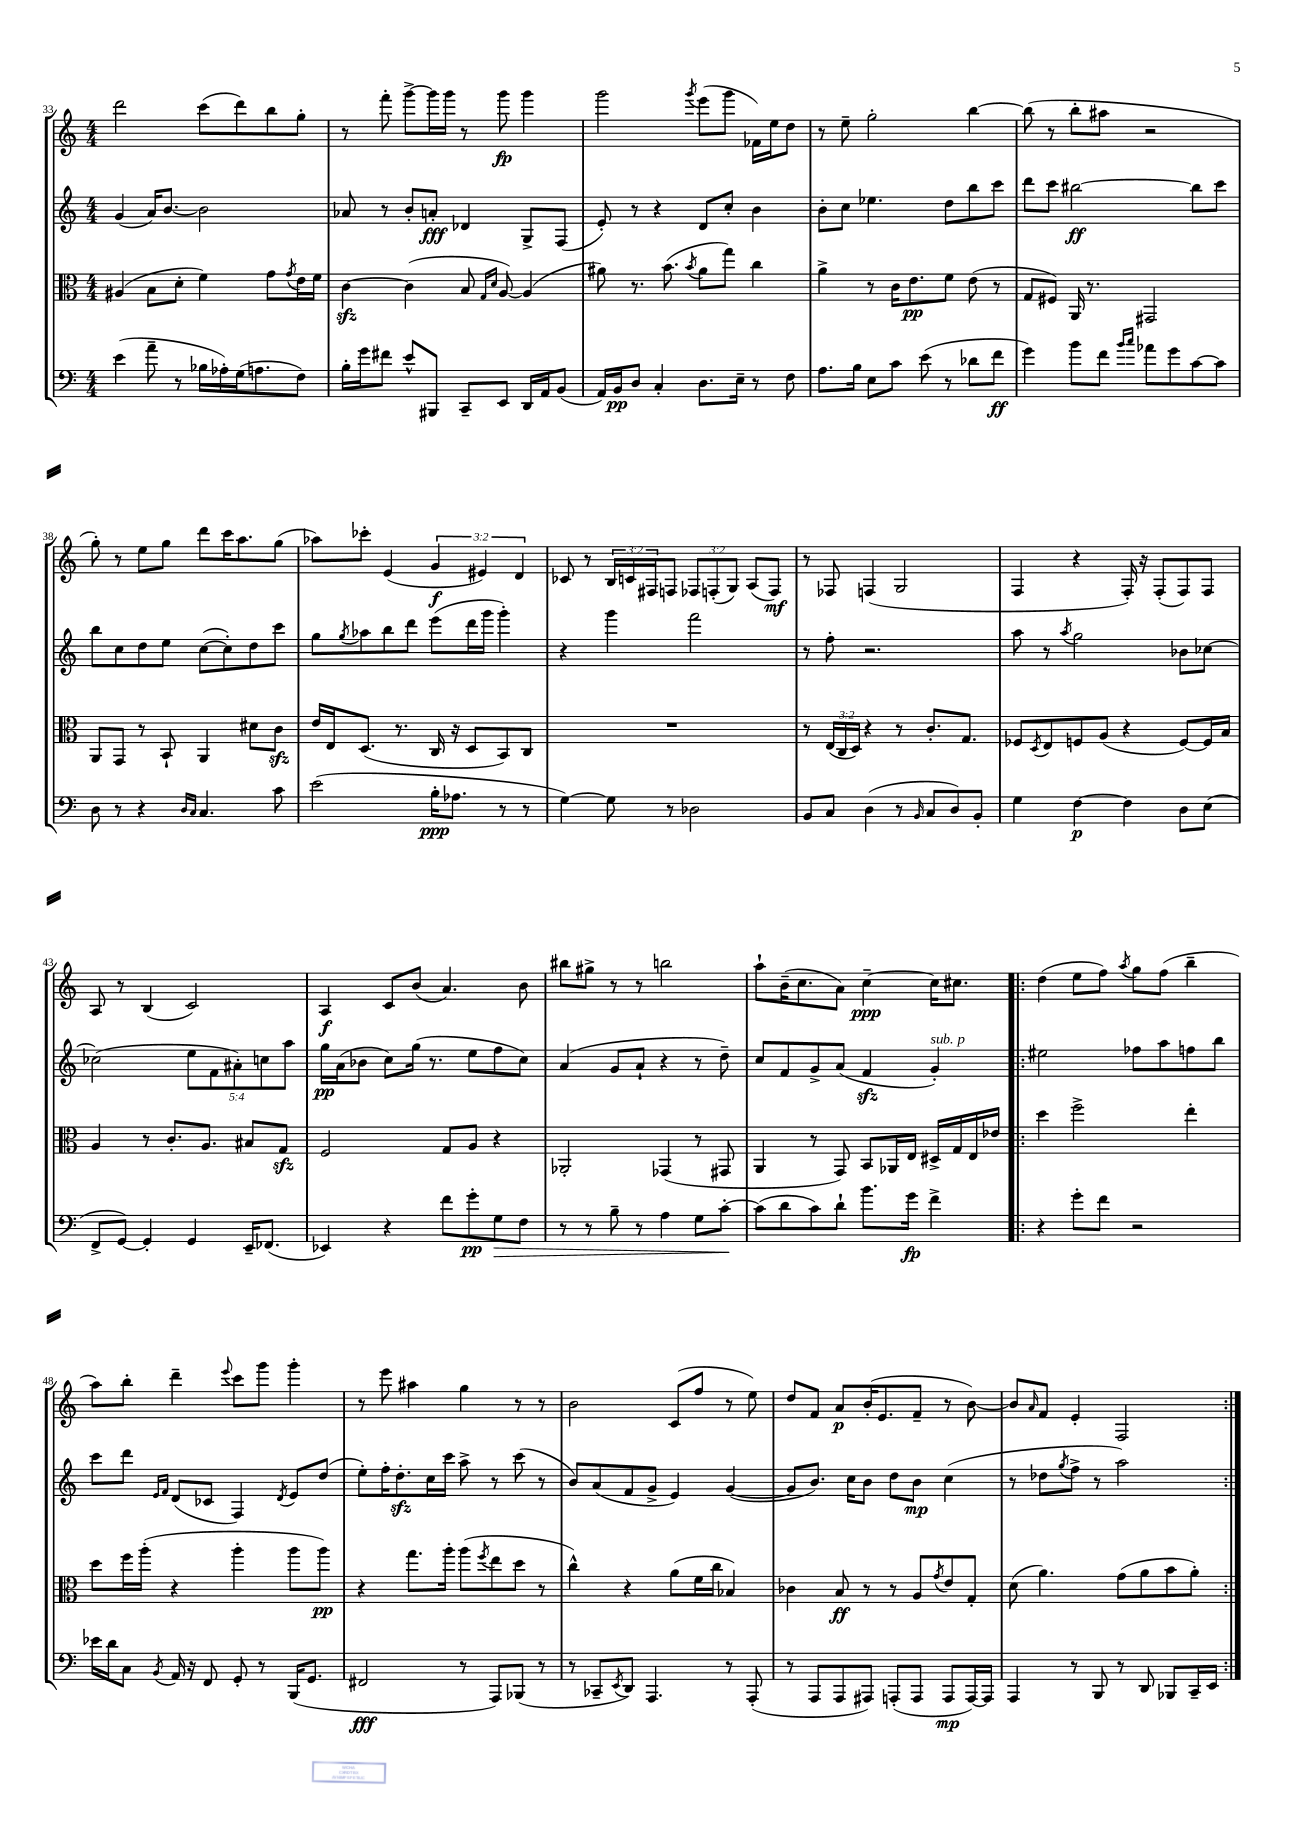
<<
\new StaffGroup <<
\new Staff = "s0" {
    \clef treble \key c \major \numericTimeSignature \time 4/4 \override Staff.TupletNumber.text = #tuplet-number::calc-fraction-text
    d'''2 c'''8( d'''8) b''8 g''8-. |
    r8 f'''8-. g'''8~-> g'''16 g'''16 r8 g'''8\fp g'''4 |
    g'''2 \acciaccatura { g'''8 } e'''8( g'''8 fes'16) e''16 d''8 |
    r8 e''8-- g''2-. b''4~ |
    b''8( r8 b''8-. ais''8 r2 |
    g''8-.) r8 e''8 g''8 d'''8 c'''16 a''8. g''8( |
    aes''8) ces'''8-. e'4( \tuplet 3/2 { g'4\f eis'4) d'4 } |
    ces'8 r8 \tuplet 3/2 { b16 c'16 fis16 } f8 \tuplet 3/2 { fes8 f8-.( g8) } a8( f8\mf) |
    r8 fes8 f4( g2 |
    f4 r4 f16-.) r16 f8-.( f8) f8 |
    a8 r8 b4( c'2) |
    a4\f c'8 b'8( a'4.) b'8 |
    bis''8 gis''8-> r8 r8 b''2 |
    a''8-! b'16--( c''8. a'8) c''4~--\ppp c''16 cis''8. |
    \repeat volta 2 { d''4( e''8 f''8) \acciaccatura { a''8 } g''8 f''8( b''4-- |
    a''8) b''8-. d'''4-- \appoggiatura { e'''8 } c'''8 g'''8 g'''4-. |
    r8 e'''8 ais''4 g''4 r8 r8 |
    b'2 c'8( f''8 r8 e''8) |
    d''8 f'8 a'8\p b'16-.( e'8. f'8-- r8 b'8~) |
    b'8 \grace { a'16 } f'8 e'4-. f2 | }
}
\new Staff = "s1" {
    \clef treble \key c \major \numericTimeSignature \time 4/4 \override Staff.TupletNumber.text = #tuplet-number::calc-fraction-text
    g'4( a'16) b'8.~ b'2 |
    aes'8 r8 b'8-. a'8-.\fff des'4 g8-> f8( |
    e'8-.) r8 r4 d'8 c''8-. b'4 |
    b'8-. c''8 ees''4. d''8 b''8 c'''8 |
    d'''8 c'''8 bis''2~\ff bis''8 c'''8 |
    b''8 c''8 d''8 e''8 c''8~( c''8-.) d''8 c'''8 |
    g''8 \acciaccatura { g''8 } aes''8 b''8 d'''8 e'''8( d'''16 g'''16 g'''4-.) |
    r4 g'''4 f'''2 |
    r8 f''8-. r2. |
    a''8 r8 \acciaccatura { a''8 } g''2 bes'8 ces''8~ |
    ces''2( \tuplet 5/4 { e''8 f'8 ais'8-.) c''8 a''8 } |
    g''16\pp a'16( bes'8 c''8) g''16( r8. e''8 f''8 c''8) |
    a'4( g'8 a'8-! r4 r8 d''8--) |
    c''8 f'8 g'8-> a'8( f'4\sfz g'4-.^\markup { \italic "sub. p" }) |
    \repeat volta 2 { eis''2 fes''8 a''8 f''8 b''8 |
    c'''8 d'''8 \grace { e'16 f'16 } d'8( ces'8 f4) \acciaccatura { d'8 } e'8 d''8( |
    e''8-.) f''16-. d''8.-.\sfz c''16 c'''16 a''8-> r8 c'''8( r8 |
    b'8) a'8( f'8 g'8-> e'4) g'4~( |
    g'8 b'8.) c''16 b'8 d''8 b'8\mp c''4( |
    r8 des''8 \acciaccatura { g''8 } f''8-> r8 a''2) | }
}
\new Staff = "s2" {
    \clef alto \key c \major \numericTimeSignature \time 4/4 \override Staff.TupletNumber.text = #tuplet-number::calc-fraction-text
    ais4( b8 d'8-. f'4) g'8 \acciaccatura { g'8 } e'16 f'16 |
    c'4~\sfz c'4( b8 \grace { g16 d'16 } a8~) a4( |
    ais'8) r8. b'8.( \acciaccatura { b'8 } ais'8 g''8) c''4 |
    a'4-> r8 c'16 e'8.\pp f'8 e'8( r8 |
    g8 fis8) a,16 r8. gis,2 |
    a,8 g,8 r8 b,8-! a,4 dis'8 c'8\sfz |
    e'16 e16 d8.( r8. c16 r16 d8 b,8) c8 |
    R1 |
    r8 \tuplet 3/2 { e16( c16 d16) } r4 r8 c'8.-. g8. |
    fes8 \acciaccatura { d8 } e8 f8 a8( r4 f8~) f16 b16 |
    a4 r8 c'8.-. a8. bis8 g8\sfz |
    f2 g8 a8 r4 |
    aes,2-. ges,4( r8 gis,8 |
    a,4 r8 g,8) b,8 aes,16 e16 dis16-> g16 e16 ees'16 |
    \repeat volta 2 { d''4 f''2-> e''4-. |
    d''8 f''16 a''16-.( r4 a''4-. a''8 a''8\pp) |
    r4 g''8. a''16-. a''8( \acciaccatura { f''8 } e''8 d''8 r8 |
    c''4-^) r4 a'8( f'16 c''16 bes4) |
    ces'4 b8\ff r8 r8 a8 \acciaccatura { g'8 } e'8 g8-. |
    d'8( a'4.) g'8( a'8 b'8 a'8-.) | }
}
\new Staff = "s3" {
    \clef bass \key c \major \numericTimeSignature \time 4/4
    e'4( a'8-- r8 bes16 aes16-.) g16( a8. f8) |
    b16-. g'16 fis'8 e'8-^ bis,,8 c,8-- e,8 d,16 a,16 b,8( |
    a,16) b,16\pp d8 c4-. d8. e16-- r8 f8 |
    a8. b16 e8 c'8 e'8( r8 des'8 f'8\ff |
    g'4) b'8 f'8 \grace { b'16 c''16 } aes'8 g'8 c'8~ c'8 |
    d8 r8 r4 \grace { d16 c16 } c4. c'8 |
    e'2( b16-.\ppp aes8. r8 r8 |
    g4~) g8 r8 des2 |
    b,8 c8 d4( r8 \grace { b,16 } c8 d8) b,8-. |
    g4 f4~\p f4 d8 e8( |
    f,8-> g,8~) g,4-. g,4 e,16-- fes,8.( |
    ees,4) r4 f'8 g'8-.\pp g8\> f8 |
    r8 r8 b8-- r8 a4 g8 c'8~-.\! |
    c'8( d'8 c'8) d'8-! b'8. g'16\fp f'4-> |
    \repeat volta 2 { r4 g'8-. f'8 r2 |
    ees'16 d'16 c8 \acciaccatura { b,8 } a,16 r16 f,8 g,8-. r8 b,,16( g,8. |
    fis,2\fff r8 a,,8) bes,,8( r8 |
    r8 ces,8-- \acciaccatura { e,8 } d,8) a,,4. r8 a,,8-.( |
    r8 a,,8 a,,8 ais,,8) a,,8-.( a,,8 a,,8\mp a,,16~) a,,16 |
    a,,4 r8 b,,8 r8 d,8 bes,,8 c,16-- e,16 | }
}
>>
>>
\layout { \context { \Score currentBarNumber = #33 } }
